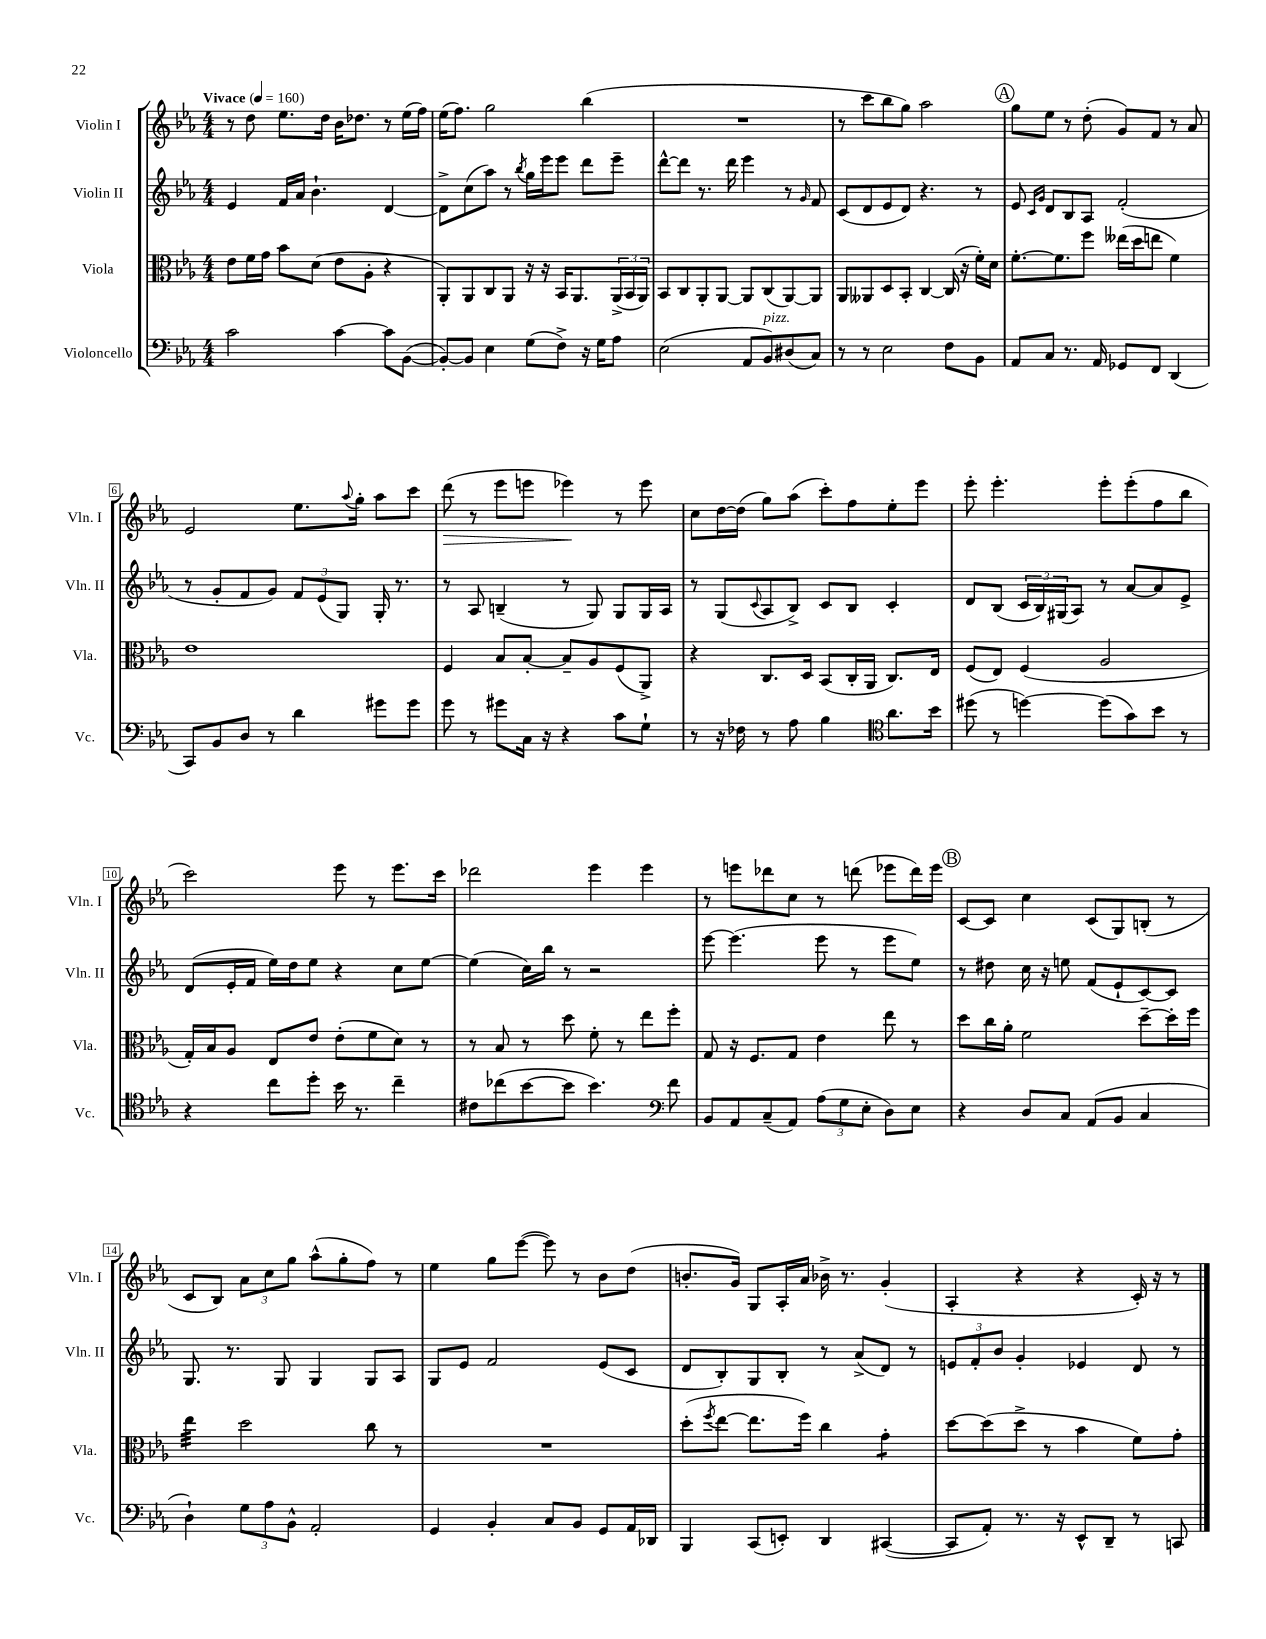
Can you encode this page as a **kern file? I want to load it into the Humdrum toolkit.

**kern	**kern	**kern	**kern
*staff4	*staff3	*staff2	*staff1
*clefF4	*clefC3	*clefG2	*clefG2
*k[b-e-a-]	*k[b-e-a-]	*k[b-e-a-]	*k[b-e-a-]
*M4/4	*M4/4	*M4/4	*M4/4
*MM160	*MM160	*MM160	*MM160
2c	8e-	4e-	8r
.	16f	.	8dd
.	16g	.	.
.	8b-	16f	8.ee-
.	.	16a-	.
.	(8d	4.b-`	.
.	.	.	16dd
[4c	8e-	.	16b-
.	.	.	8.dd-
.	8A-'	.	.
8c]	4r	[4d	8r
([8BB-	.	.	(16ee-
.	.	.	16ff)
=	=	=	=
8BB-'_)	8AA-')	8d^]	(16ee-
.	.	.	8.ff)
8BB-]	8AA-	(8cc	.
4E-	8C	8aa-)	2gg
.	8AA-	8r	.
.	.	8qbb-	.
(8G	16r	16gg	.
.	16r	16eee-	.
8F^)	16BB-	8eee-	.
.	8.AA-	.	.
16r	.	8ddd	(4bb-
16G	.	.	.
8A-	(24AA-^	8eee-~	.
.	24BB-	.	.
.	24AA-)	.	.
=	=	=	=
(2E-	8BB-	[8ddd^^	1r
.	8C	8ddd]	.
.	8AA-'	8.r	.
.	[8AA-	.	.
.	.	16ddd	.
8AA-	8AA-]	4eee-	.
8BB-)	(8C	.	.
(8D#	[8AA-)	8r	.
.	.	16qqg	.
8C)	8AA-]	8f	.
=	=	=	=
8r	8AA-	(8c	8r
8r	8AA--	8d	8ccc
2E-	8D	8e-	8bb-
.	8BB-'	8d)	8gg)
.	[4C	4.r	2aa-
8F	(16C]	.	.
.	16r	.	.
8BB-	16f')	8r	.
.	16d	.	.
=	=	=	=
8AA-	[8.f'	8e-	8gg
.	.	16qqc	.
.	.	16qqg	.
8C	.	8d	8ee-
.	8.f]	.	.
8.r	.	8B-	8r
.	8ff	8A-	(8dd'
16AA-	.	.	.
8GG-	(16ee--	(2f'	8g)
.	16dd	.	.
8FF	8ee	.	8f
(4DD	4f)	.	8r
.	.	.	8a-
=	=	=	=
8CC)	1e-	8r	2e-
8BB-	.	8g'	.
8D	.	8f	.
8r	.	8g)	.
4d	.	12f	8.ee-
.	.	(12e-	.
.	.	12G)	.
.	.	.	8qqaa-
.	.	.	16gg'
8g#	.	16G'	8aa-
.	.	8.r	.
8g#	.	.	8ccc
=	=	=	=
8g	4F	8r	(8ddd
8r	.	8A-	8r
8g#	8B-	(4B~	8eee-
16C	[8B-'	.	8eee
16r	.	.	.
4r	8B-~]	8r	4eee-)
.	8A-	8G)	.
8c	(8F	8G	8r
8G`	8AA-^)	16G	8eee-
.	.	16A-	.
=	=	=	=
8r	4r	8r	8cc
16r	.	(8G	[16dd
16F-	.	.	(16dd]
.	.	8qqc	.
8r	8.C	8A-	8gg)
8A-	.	8B-^)	(8aa-
.	16D	.	.
4B-	(8BB-	8c	8ccc')
.	16C'	8B-	8ff
.	16AA-	.	.
*clefC4	*	*	*
8.a-	8.C)	4c'	8ee-'
.	.	.	8eee-
16b-	16E-	.	.
=	=	=	=
(8dd#	(8F	8d	8eee-'
8r	8E-)	(8B-	4.eee-'
[4dd)	(4F	24c	.
.	.	24B-)	.
.	.	(24G#	.
.	.	8A-)	.
(8dd]	2A-	8r	8eee-'
8g)	.	[8a-	(8eee-'
8b-	.	8a-]	8ff
8r	.	8e-^	8bb-
=	=	=	=
4r	16G')	(8d	2ccc)
.	16B-	.	.
.	8A-	16e-'	.
.	.	16f	.
8cc	8E-	16ee-)	.
.	.	16dd	.
8dd'	8e-	8ee-	.
16b-	(8e-'	4r	8eee-
8.r	.	.	.
.	8f	.	8r
4cc~	8d)	8cc	8.eee-
.	8r	[8ee-	.
.	.	.	16ccc
=	=	=	=
8c#	8r	(4ee-]	2ddd-
(8cc-	8B-	.	.
[8b-	8r	16cc)	.
.	.	16bb-	.
8b-]	8dd	8r	.
4.b-)	8f'	2r	4eee-
.	8r	.	.
.	8ee-	.	4eee-
*clefF4	*	*	*
8f	8ff'	.	.
=	=	=	=
8BB-	8G	[8eee-	8r
8AA-	16r	(4.eee-]	8eee
.	8.F	.	.
(8C~	.	.	8ddd-
8AA-)	8G	.	8cc
(12A-	4e-	8eee-	8r
12G	.	.	.
.	.	8r	(8ddd
12E-'	.	.	.
8D)	8ee-	8eee-	8eee-
8E-	8r	8ee-)	16ddd)
.	.	.	16eee-
=	=	=	=
4r	8dd	8r	[8c
.	16cc	8dd#	8c]
.	16a-'	.	.
8D	2f	16cc	4cc
.	.	16r	.
8C	.	8ee	.
(8AA-	.	(8f	(8c
8BB-	.	8e-`	8G)
4C	[8dd~	[8c)	(8B'
.	16dd']	8c]	8r
.	16ff	.	.
=	=	=	=
4D`)	4ee-	8.G	8c
.	.	.	8B-)
.	.	8.r	.
12G	2dd	.	12a-
12A-	.	.	12cc
.	.	8G	.
12BB-^^	.	.	12gg
2AA-'	.	4G	(8aa-^^
.	.	.	8gg'
.	8cc	8G	8ff)
.	8r	8A-	8r
=	=	=	=
4GG	1r	8G	4ee-
.	.	8e-	.
4BB-'	.	2f	8gg
.	.	.	([8eee-
8C	.	.	8eee-])
8BB-	.	.	8r
8GG	.	(8e-	8b-
16AA-	.	8c	(8dd
16DD-	.	.	.
=	=	=	=
4BBB-	(8dd'	8d	8.b'
.	8qff	.	.
.	[8ee-	8B-')	.
.	.	.	16g)
(8CC	8.ee-]	8G	8G
8EE')	.	8B-'	16A-'
.	16ff)	.	16a-
4DD	4cc	8r	16b-^
.	.	.	8.r
.	.	(8a-^	.
([4CC#	4g'	8d)	(4g'
.	.	8r	.
=	=	=	=
8CC#]	[8dd	12e	4A-'
.	.	12f'	.
8AA-')	(8dd]	.	.
.	.	12b-	.
8.r	8dd^	4g'	4r
.	8r	.	.
16r	.	.	.
8EE-^^	4b-	4e-	4r
8DD~	.	.	.
8r	8f)	8d	16c')
.	.	.	16r
8CC	8g'	8r	8r
==	==	==	==
*-	*-	*-	*-
